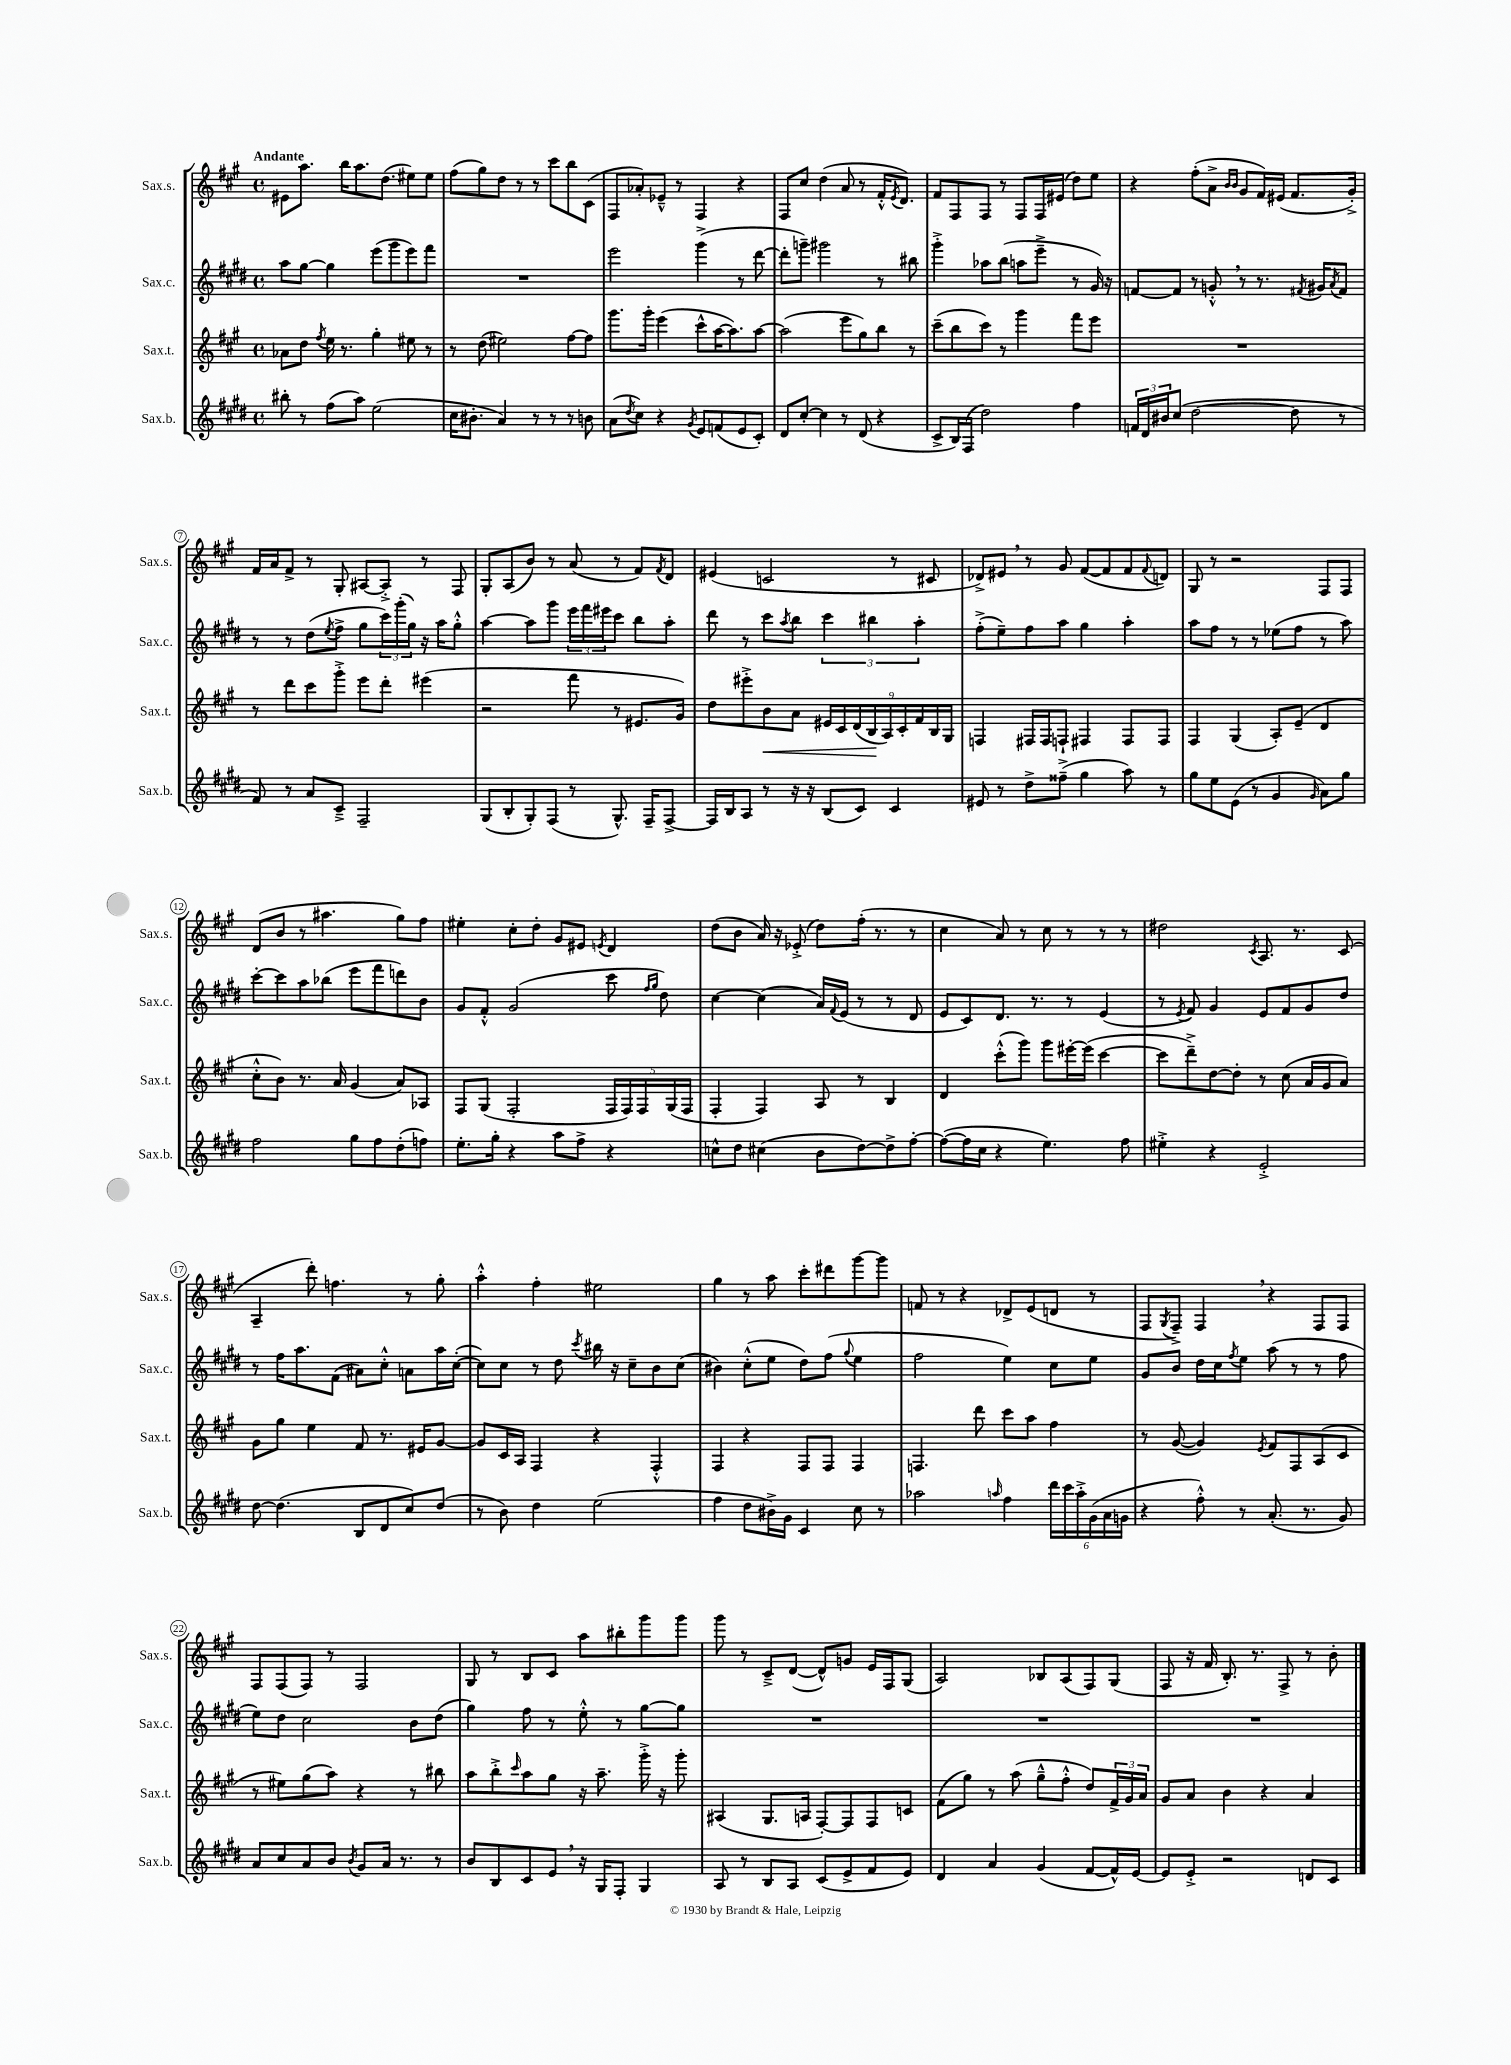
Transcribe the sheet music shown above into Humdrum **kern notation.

**kern	**kern	**dynam	**kern	**kern
*part4	*part3	*part3	*part2	*part1
*staff4	*staff3	*staff3	*staff2	*staff1
*I"Sax.b.	*I"Sax.t.	*	*I"Sax.c.	*I"Sax.s.
*I'Sax.b.	*I'Sax.t.	*	*I'Sax.c.	*I'Sax.s.
*clefG2	*clefG2	*	*clefG2	*clefG2
*k[f#c#g#d#]	*k[f#c#g#]	*	*k[f#c#g#d#]	*k[f#c#g#]
*M4/4	*M4/4	*	*M4/4	*M4/4
*met(c)	*met(c)	*	*met(c)	*met(c)
=1	=1	=1	=1	=1
!	!	!	!	!LO:TX:a:B:t=Andante
8bb#X'\	8a-X\L	.	8aa\L	8e#X\L
8r	8dd\J	.	[8gg#\J	8.aa\J
.	8qff#/	.	.	.
(8ff#\L	16ee\	.	4gg#\]	.
.	8.r	.	.	16bb\KL
8aa\J)	.	.	.	8.aa\
(2ee\	4gg#'\	.	(8eee\L	.
.	.	.	.	(8.dd\J
.	.	.	8ggg#\	.
.	8ee#X\	.	8eee\)	8ee#X\L)
.	8r	.	8fff#\J	8ee#\J
=2	=2	=2	=2	=2
16cc#\KL	8r	.	1r	(8ff#\L
8.b#X'\J	.	.	.	.
.	(8dd\	.	.	8gg#\)
4a/)	2ee#X\)	.	.	8dd\J
.	.	.	.	8r
8r	.	.	.	8r
8r	.	.	.	8ccc#\L
8r	[8ff#\L	.	.	8bb\
8bn\	8ff#\J]	.	.	(8c#\J
=3	=3	=3	=3	=3
(8a\L	8.ggg#\L	.	2eee\	8F#/L
8qdd#/	.	.	.	.
8cc#\J)	.	.	.	8a-X'/)
.	16ggg#'\Jk	.	.	.
4r	(4eee\	.	.	8e-X~^^/J
.	.	.	.	8r
8qg#/	.	.	.	.
8e/L	8ccc#^^\L	.	(4ggg#^\	4F#/
(8fn/	[16aa\K	.	.	.
.	8.aa\])	.	.	.
8e/	.	.	8r	4r
8c#'/J)	[8aa\J	.	[8ddd#\	.
=4	=4	=4	=4	=4
8d#/L	(2aa\]	.	8ddd#'\L]	8F#/L
[8cc#'/J	.	.	8gggn~\J)	8cc#/J
4cc#\]	.	.	2ggg#X\	(4dd\
8r	8eee\L	.	.	8a/
(8d#/	8gg#\)	.	.	8r
4r	8bb\J	.	8r	16f#'^^/KL
.	.	.	.	8qe/
.	.	.	.	8.d/J)
.	8r	.	8bb#X\	.
=5	=5	=5	=5	=5
8c#^/L	(8ccc#~\L	.	4ggg#'^\	8f#/L
16B/L)	8bb\	.	.	8F#/
(16F#/JJ	.	.	.	.
2dd#\)	8ccc#\J)	.	8aa-X\L	8F#/J
.	8r	.	(8bb\J	8r
.	4ggg#\	.	8aan\L	8F#/L
.	.	.	8eee~^\J	16F#/L
.	.	.	.	(16e#X/JJ
4ff#\	8fff#\L	.	8r	8dd\L)
.	8eee\J	.	16g#/)	8ee\J
.	.	.	16r	.
=6	=6	=6	=6	=6
24fn/LL	1r	.	[8fn/L	4r
24d#/	.	.	.	.
24b#X/J	.	.	.	.
(8cc#/J	.	.	8f/J]	.
[2dd#\	.	.	8r	(8ff#'\L
.	.	.	8gn'^^,/	8a^\J
.	.	.	.	16qqb/LL
.	.	.	.	16qqb/JJ
.	.	.	8r	8g#/L
.	.	.	8.r	16f#/L)
.	.	.	.	(16e#X/JJ
8dd#\]	.	.	.	8.f#/L
.	.	.	8qf#X/	.
.	.	.	16g#X/KL	.
.	.	.	8qa/	.
8r	.	.	8f#/J	.
.	.	.	.	16g#'^/Jk)
!!LO:LB:g=z
=7	=7	=7	=7	=7
8f#/)	8r	.	8r	16f#/LL
.	.	.	.	16a/J
8r	8ddd\L	.	8r	8f#^/J
8a/L	8ccc#\	.	(8dd#\L	8r
.	.	.	8qee/	.
8c#~^/J	8ggg#'^\J	.	8ff#^\J	8G#'/
2F#~/	8eee\L	.	8gg#\L	[8A#X/L
.	8ddd'\J	.	24ccc#\L)	8A#'^/J]
.	.	.	(24ggg#'\	.
.	.	.	24gg#\JJ)	.
.	(4eee#X\	.	16r	8r
.	.	.	16aa\KL	.
.	.	.	8gg#'^^\J	8F#/
=8	=8	=8	=8	=8
(8G#/L	2r	.	[4aa\	8G#'/L
8B'/	.	.	.	(8A/
8G#'/)	.	.	8aa\L]	8b/J)
(8F#/J	.	.	8ggg#\J	8r
8r	8fff#\	.	24eee\LL	(8a/
.	.	.	24fff#\	.
.	.	.	24eee#X\J	.
8.G#^^/)	8r	.	8ccc#\J	8r
.	8.e#X/L	.	8bb\L	8f#/L)
16F#~/KL	.	.	.	.
.	.	.	.	8qf#/
[8F#^/J	.	.	8aa'\J	8d/J
.	16g#/Jk)	.	.	.
=9	=9	=9	=9	=9
16F#/LL]	8dd\L	.	8ddd#\	(4e#X/
16B/J	.	.	.	.
8A/J	8eee#X'^\	.	8r	.
!	!	!LO:HP:b	!	!
8r	8b\	<	8ccc#\L	2cn/
.	.	.	8qaa/	.
16r	8a\J	.	8bb\J	.
16r	.	.	.	.
(8B/L	18e#X/LL	.	6ccc#\	.
.	18c#/	.	.	.
.	(18d/	.	.	.
8c#/J)	.	.	.	.
.	18B/	.	6bb#X\	.
.	18A/)	[	.	.
4c#/	.	.	.	8r
.	18c#'/	.	.	.
.	18f#/	.	6aa'\	.
.	.	.	.	8c#X/
.	18B/	.	.	.
.	18G#/JJ	.	.	.
=10	=10	=10	=10	=10
8e#X/	4Fn/	.	(8ff#'^\L	8d-X^/L)
8r	.	.	8ee~\)	8e#X,/J
8dd#^\L	16F#X/LL	.	8ff#\	8r
.	16F#/J	.	.	.
(8ff##X~^\J	8Fn`/J	.	8aa\J	8g#/
4gg#\	4F#X/	.	4gg#\	([8f#/L
.	.	.	.	8f#/]
8aa\)	8F#/L	.	4aa'\	8f#/
.	.	.	.	8qqf#/
8r	8F#/J	.	.	8dn/J)
=11	=11	=11	=11	=11
8gg#\L	4F#/	.	8aa\L	8G#/
8ee\	.	.	8ff#\J	8r
(8e\J	(4G#/	.	8r	2r
8r	.	.	8r	.
4g#/	8A'/L)	.	(8ee-X\L	.
.	(8e~/J	.	8ff#\J	.
16qqg#/	.	.	.	.
8a\L)	4d/	.	8r	8F#/L
8gg#\J	.	.	8aa\)	8F#/J
!!LO:LB:g=z
=12	=12	=12	=12	=12
2ff#\	8cc#'^^\L	.	[8ccc#'\L	(8d/L
.	8b\J)	.	8ccc#\]	8b/J
.	8.r	.	8aa\	8r
.	.	.	(8bb-X\J	4.aa#X\
.	16a/	.	.	.
8gg#\L	(4g#/	.	8eee\L	.
8ff#\	.	.	8fff#\	.
(8dd#'\	8a/L)	.	8dddn\)	8gg#\L)
8ffn\J)	8A-X/J	.	8b\J	8ff#\J
=13	=13	=13	=13	=13
8.ee'\L	8F#/L	.	8g#/L	4ee#X'\
.	(8G#/J	.	8f#'^^/J	.
16gg#'\Jk	.	.	.	.
4r	2F#'/	.	(2g#/	8cc#'\L
.	.	.	.	8dd'\J
8aa\L	.	.	.	8g#/L
8ff#^\J	.	.	.	8e#X/J
.	.	.	.	8qen/
4r	20F#/LL	.	8ccc#\	4d/
.	20F#/)	.	.	.
.	20F#/	.	.	.
.	.	.	16qqff#/LL	.
.	.	.	16qqgg#/JJ	.
.	.	.	8dd#\)	.
.	(20G#/	.	.	.
.	20F#/JJ	.	.	.
=14	=14	=14	=14	=14
8ccn^^\L	4F#'/	.	[4cc#\	(8dd\L
8dd#\J	.	.	.	8b\J
(4cc#X\	4F#/)	.	(4cc#\]	16a/)
.	.	.	.	16r
.	.	.	.	(8e-X'^/
8b\L	8A/	.	16a/LL)	8dd\L)
.	.	.	8qqf#/	.
.	.	.	(16e/JJ	.
[8dd#\)	8r	.	8r	(16ff#'\Jk
.	.	.	.	8.r
8dd#^\]	4B/	.	8r	.
[8ff#'\J	.	.	8d#/	8r
=15	=15	=15	=15	=15
(8ff#\L_	4d/	.	8e/L	4cc#\
16ff#\L]	.	.	8c#/)	.
16cc#\JJ	.	.	.	.
4r	(8ccc#'^^\L	.	8.d#/J	8a/)
.	8ggg#\J)	.	.	8r
.	.	.	8.r	.
4.ee\)	8ggg#\L	.	.	8cc#\
.	[16eee#X'\L	.	8r	8r
.	(16eee#\JJ]	.	.	.
.	[4ccc#\	.	(4e/	8r
8ff#\	.	.	.	8r
=16	=16	=16	=16	=16
4ee#X'^\	8ccc#\L]	.	8r	2dd#X\
.	.	.	8qe/	.
.	8ddd~^\)	.	8f#/)	.
4r	[8dd\	.	4g#/	.
.	8dd'\J]	.	.	.
.	.	.	.	8qc#/
2e'^/	8r	.	8e/L	8.A/
.	(8cc#\	.	8f#/	.
.	.	.	.	8.r
.	16a/LL	.	8g#/	.
.	16g#/J	.	.	.
.	8a/J)	.	8dd#/J	(8c#/
!!LO:LB:g=z
=17	=17	=17	=17	=17
[8dd#\	8g#\L	.	8r	4A~/
(4.dd#\]	8gg#\J	.	16ff#\KL	.
.	.	.	8.aa\	.
.	4ee\	.	.	8ddd'\)
.	.	.	(8f#\J	4.ffn\
8B/L	8f#/	.	8a#X\L)	.
8d#/	8.r	.	8cc#'^^\J	.
8cc#/)	.	.	8an\L	8r
.	16e#X/KL	.	.	.
(8dd#/J	[8g#/J	.	16aa\L	8gg#'\
.	.	.	([16cc#'\JJ	.
=18	=18	=18	=18	=18
8r	8g#/L]	.	8cc#\L])	4aa'^^\
8b\)	16c#/L	.	8cc#\J	.
.	16A/JJ	.	.	.
4dd#\	4F#/	.	8r	4ff#'\
.	.	.	8dd#\	.
.	.	.	8qccc#/	.
(2ee\	4r	.	16bb#X\	2ee#X\
.	.	.	16r	.
.	.	.	8cc#~\L	.
.	4F#'^^/	.	8b\	.
.	.	.	(8cc#\J	.
=19	=19	=19	=19	=19
4ff#\	4F#/	.	4b#X\)	4gg#\
8dd#\L	4r	.	(8cc#'^^\L	8r
16b#X^\L)	.	.	8ee\J	8aa\
16g#\JJ	.	.	.	.
4c#/	8F#/L	.	8dd#\L)	8ccc#'\L
.	8F#/J	.	(8ff#\J	8ddd#X\
.	.	.	8qqgg#/	.
8cc#\	4F#/	.	4ee\	[8ggg#\
8r	.	.	.	8ggg#\J]
=20	=20	=20	=20	=20
2aa-X\	4.Fn/	.	2ff#\	8fn/
.	.	.	.	8r
.	.	.	.	4r
.	8ddd\	.	.	.
16qqaan/	.	.	.	.
4ff#\	8ccc#\L	.	4ee\)	8d-X^/L
.	8aa\J	.	.	(8e/
24ddd#\LL	4ff#\	.	8cc#\L	8dn/J
24ccc#\	.	.	.	.
24aa'^\	.	.	.	.
(24g#\	.	.	8ee\J	8r
24a\	.	.	.	.
24gn\JJ	.	.	.	.
=21	=21	=21	=21	=21
4r	8r	.	8g#/L	8F#/L
.	.	.	.	8qG#/
.	([8g#/	.	8b/J	8F#~^/J)
8ff#'^^\)	4g#/])	.	16dd#\LL	4F#,/
.	.	.	16cc#\J	.
.	.	.	8qff#/	.
8r	.	.	8ee\J	.
.	8qe/	.	.	.
(8.a'/	8f#/L	.	(8aa\	4r
.	8F#/	.	8r	.
8.r	.	.	.	.
.	(8A/	.	8r	8F#/L
8g#/)	8c#/J	.	8ff#\	8F#/J
!!LO:LB:g=z
=22	=22	=22	=22	=22
8a/L	8r	.	8ee\L)	8F#/L
8cc#/	8ee#X\L)	.	8dd#\J	(8F#/
8a/	(8gg#\	.	2cc#\	8F#/J)
8b/J	8aa\J)	.	.	8r
8qb/	.	.	.	.
8g#/L	4r	.	.	2F#/
16a/Jk	.	.	.	.
8.r	.	.	.	.
.	8r	.	8b\L	.
8r	8bb#X\	.	(8dd#\J	.
=23	=23	=23	=23	=23
8b/L	8aa\L	.	4gg#\)	8G#/
8B/	8bb'^\	.	.	8r
.	16qqccc#/	.	.	.
8c#/	8aa\	.	8ff#\	8B/L
8e,/J	8gg#\J	.	8r	8c#/J
16r	16r	.	8ee'^^\	8aa\L
16G#/KL	8.aa~\	.	.	.
8F#'/J	.	.	8r	8bb#X'\
4G#/	16ggg#'^\	.	[8gg#\L	8ggg#\
.	16r	.	.	.
.	8ggg#'\	.	8gg#\J]	8ggg#\J
=24	=24	=24	=24	=24
8A/	(4A#X/	.	1r	8ggg#\
8r	.	.	.	8r
8B/L	8.G#/L	.	.	8c#~^/L
8A/J	.	.	.	([8d/J
.	16An/Jk	.	.	.
(8c#/L	[8F#'/L)	.	.	8d^^/L])
8e^/	8F#/]	.	.	8gn/J
8f#/	8F#/	.	.	16e/LL
.	.	.	.	16F#/J
8e/J)	8cn/J	.	.	(8G#/J
=25	=25	=25	=25	=25
4d#/	(8f#\L	.	1r	2A/)
.	8gg#\J)	.	.	.
4a/	8r	.	.	.
.	(8aa\	.	.	.
(4g#/	8gg#~^^\L	.	.	8B-X/L
.	8ff#'^^\J	.	.	(8A/
[8f#/L	8dd/L)	.	.	8F#/)
16f#^^/L])	24f#^/L	.	.	(8G#/J
.	24g#/	.	.	.
[16e/JJ	.	.	.	.
.	24a/JJ	.	.	.
=26	=26	=26	=26	=26
8e/L]	8g#/L	.	1r	8F#/
8e'^/J	8a/J	.	.	16r
.	.	.	.	16f#/
2r	4b\	.	.	8.B'/)
.	.	.	.	8.r
.	4r	.	.	.
.	.	.	.	8F#^/
8dn/L	4a/	.	.	8r
8c#/J	.	.	.	8b'\
==	==	==	==	==
*-	*-	*-	*-	*-
